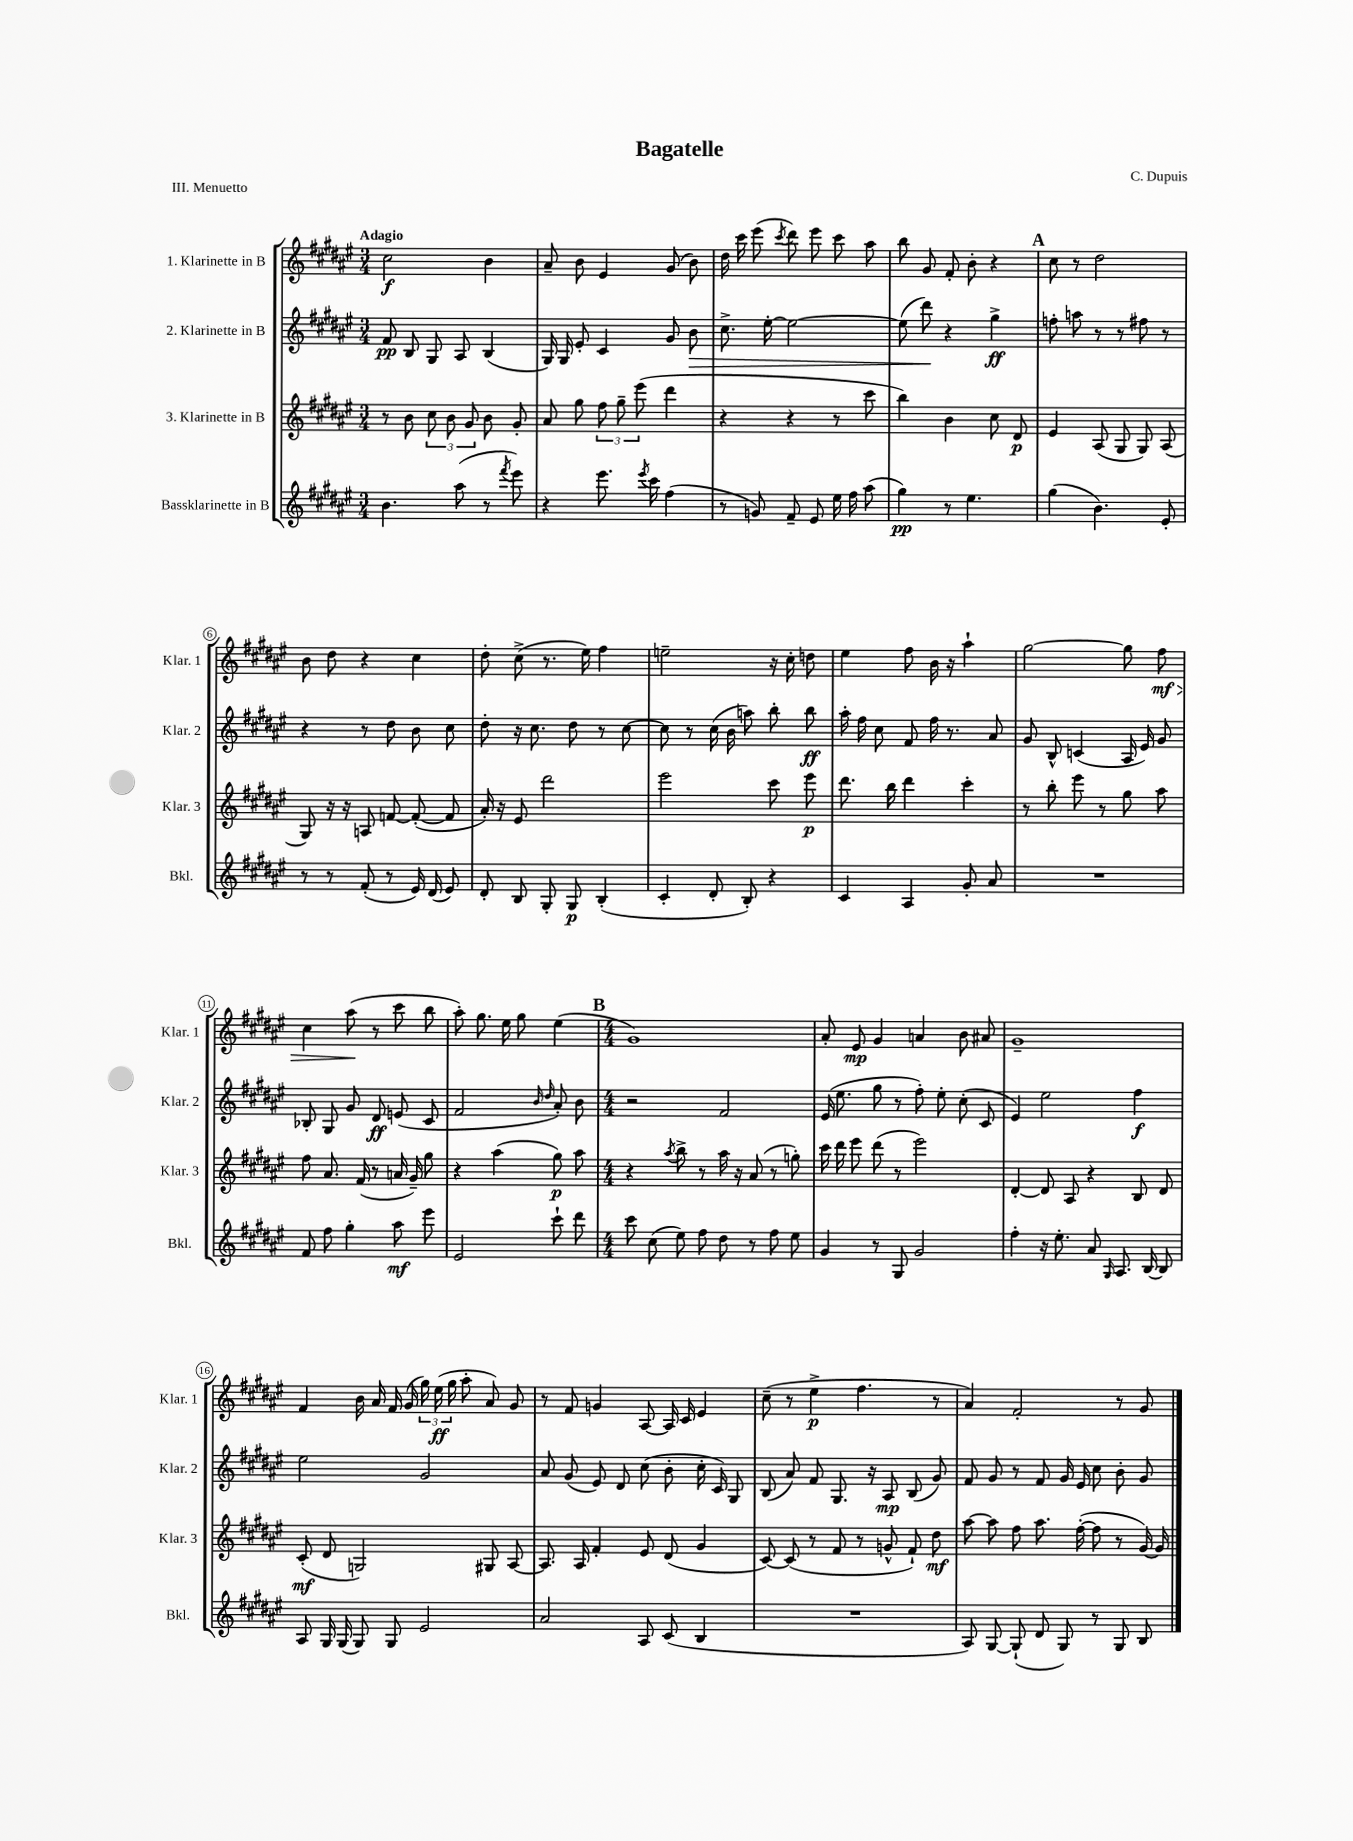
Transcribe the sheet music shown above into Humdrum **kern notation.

**kern	**kern	**kern	**kern
*staff4	*staff3	*staff2	*staff1
*clefG2	*clefG2	*clefG2	*clefG2
*k[f#c#g#d#a#e#]	*k[f#c#g#d#a#e#]	*k[f#c#g#d#a#e#]	*k[f#c#g#d#a#e#]
*M3/4	*M3/4	*M3/4	*M3/4
4.b	8r	8f#	2cc#
.	8b	8B	.
.	12cc#	8G#	.
.	12b	.	.
(8aa#	.	8A#	.
.	12g#	.	.
8r	8b	(4B	4b
8qfff#	.	.	.
8eee#)	8g#'	.	.
=	=	=	=
4r	8a#	16G#)	8a#~
.	.	16G#	.
.	8gg#	8e#'	8b
8.eee#	12ff#	4c#	4e#
.	12gg#~	.	.
.	(12eee#	.	.
8qeee#	.	.	.
16ccc#	.	.	.
(4ff#	4ddd#	8g#	(8g#
.	.	8b	8b)
=	=	=	=
8r	4r	8.cc#^	16dd#
.	.	.	16ccc#
8g)	.	.	(8eee#
.	.	[16ee#'	.
.	.	.	8qccc#
8f#~	4r	2ee#_	8ddd#)
8e#	.	.	8eee#
16ee#	8r	.	8ccc#
16ff#	.	.	.
(8aa#	8ccc#	.	8aa#
=	=	=	=
4gg#)	4bb)	(8ee#]	8bb
.	.	8ddd#)	8g#
8r	4b	4r	8f#'
4.ee#	.	.	8b'
.	8cc#	4gg#^	4r
.	8d#	.	.
=	=	=	=
(4gg#	4e#	8ff'	8cc#
.	.	8aa	8r
4.b)	(8A#	8r	2dd#
.	8G#	8r	.
.	8G#)	8ff#	.
8e#'	(8A#	8r	.
=	=	=	=
8r	8G#)	4r	8b
8r	16r	.	8dd#
.	16r	.	.
(8f#'	8A	8r	4r
8r	[8f	8dd#	.
16e#)	(8f'_	8b	4cc#
(16d#	.	.	.
8e#)	8f]	8cc#	.
=	=	=	=
8d#'	16a#')	8dd#'	8dd#'
.	16r	.	.
8B	8e#	16r	(8cc#^
.	.	8.cc#	.
8G#'	2ddd#	.	8.r
8G#	.	8dd#	.
.	.	.	16ee#)
(4B'	.	8r	4ff#
.	.	[8cc#	.
=	=	=	=
4c#'	2eee#	8cc#]	2ee~
.	.	8r	.
8d#'	.	(16cc#	.
.	.	16b	.
8B')	.	8aa)	.
4r	8ccc#	8bb'	16r
.	.	.	16cc#'
.	8eee#	8bb	8dd
=	=	=	=
4c#	8.ddd#	16aa#'	4ee#
.	.	16ff#	.
.	.	8cc#	.
.	16bb	.	.
4A#	4ddd#	8f#	8ff#
.	.	16ff#	16b
.	.	8.r	16r
8g#'	4ccc#'	.	4aa#`
8a#	.	8a#	.
=	=	=	=
2.r	8r	8g#	[2gg#
.	8bb'	8B^^	.
.	8eee#	(4c	.
.	8r	.	.
.	8gg#	16A#	8gg#]
.	.	16e#)	.
.	8aa#	8g#	8ff#
=	=	=	=
8f#	8ff#	8B-'	4cc#
8ff#	8.a#	8G#	.
4gg#'	.	8g#	(8aa#
.	(16f#	.	.
.	8r	8d#	8r
8aa#	16a	(8e	8ccc#
.	16g#~)	.	.
8eee#	8gg#	8c#	8bb
=	=	=	=
2e#	4r	2f#	8aa#')
.	.	.	8.gg#
.	(4aa#	.	.
.	.	.	16ee#
.	.	.	8gg#
.	.	16qqb	.
.	.	16qqdd#	.
8ccc#`	8gg#)	8a#')	(4ee#
8ddd#	8aa#	8b	.
=	=	=	=
*M4/4	*M4/4	*M4/4	*M4/4
8ccc#	4r	2r	1g#)
(8cc#	.	.	.
.	8qaa#	.	.
8ee#)	8bb^	.	.
8ff#	8r	.	.
8dd#	16aa#	2f#	.
.	16r	.	.
8r	(8a#	.	.
8ff#	8r	.	.
8ee#	8gg')	.	.
=	=	=	=
4g#	16ccc#	(16e#	8a#'
.	16ddd#	8.ee#	.
.	8eee#	.	8e#
8r	(8ddd#	8gg#	4g#
8G#	8r	8r	.
2g#	2eee#)	8ff#')	4a
.	.	8ee#'	.
.	.	(8cc#'	8b
.	.	8c#	8a#
=	=	=	=
4ff#'	[4d#'	4e#)	1g#~
16r	8d#]	2ee#	.
8.ee#'	.	.	.
.	8A#	.	.
8a#	4r	.	.
16qqG#	.	.	.
8.A#	.	.	.
.	8B	4ff#	.
[16B	.	.	.
8B]	8d#	.	.
=	=	=	=
8A#	(8c#'	2ee#	4f#
16G#	8d#	.	.
(16G#	.	.	.
8G#)	2G)	.	16b
.	.	.	16a#
8G#	.	.	16f#
.	.	.	(16g#
2e#	.	2g#	24gg#)
.	.	.	(24ee#
.	.	.	24gg#
.	.	.	8aa#'
.	8G#	.	8a#)
.	[8A#	.	8g#
=	=	=	=
2a#	8.A#]	8a#	8r
.	.	(8g#	8f#
.	16A#	.	.
.	4f#'	8e#)	4g
.	.	8d#	.
8A#	8e#	(8cc#	[8A#
(8c#	(8d#	8b'	16A#]
.	.	.	16c#
4B	4g#	16cc#'	4e#
.	.	16c#)	.
.	.	8G#	.
=	=	=	=
1r	[8c#)	(8B	(8cc#~
.	(8c#]	8a#)	8r
.	8r	8f#	4ee#^
.	8f#	8.G#	.
.	8r	.	4.ff#
.	.	16r	.
.	8g^^	8A#	.
.	8f#`)	(8B	.
.	8dd#	8g#)	8r
=	=	=	=
8A#)	[8aa#	8f#	4a#)
[8G#	8aa#]	8g#	.
(8G#`]	8ff#	8r	2f#'
8d#	8.aa#	8f#	.
8G#)	.	16g#	.
.	([16ff#'	16e#	.
8r	8ff#]	8cc#	.
8G#	8r	8b'	8r
8B	[16g#)	8g#	8g#
.	16g#]	.	.
==	==	==	==
*-	*-	*-	*-
